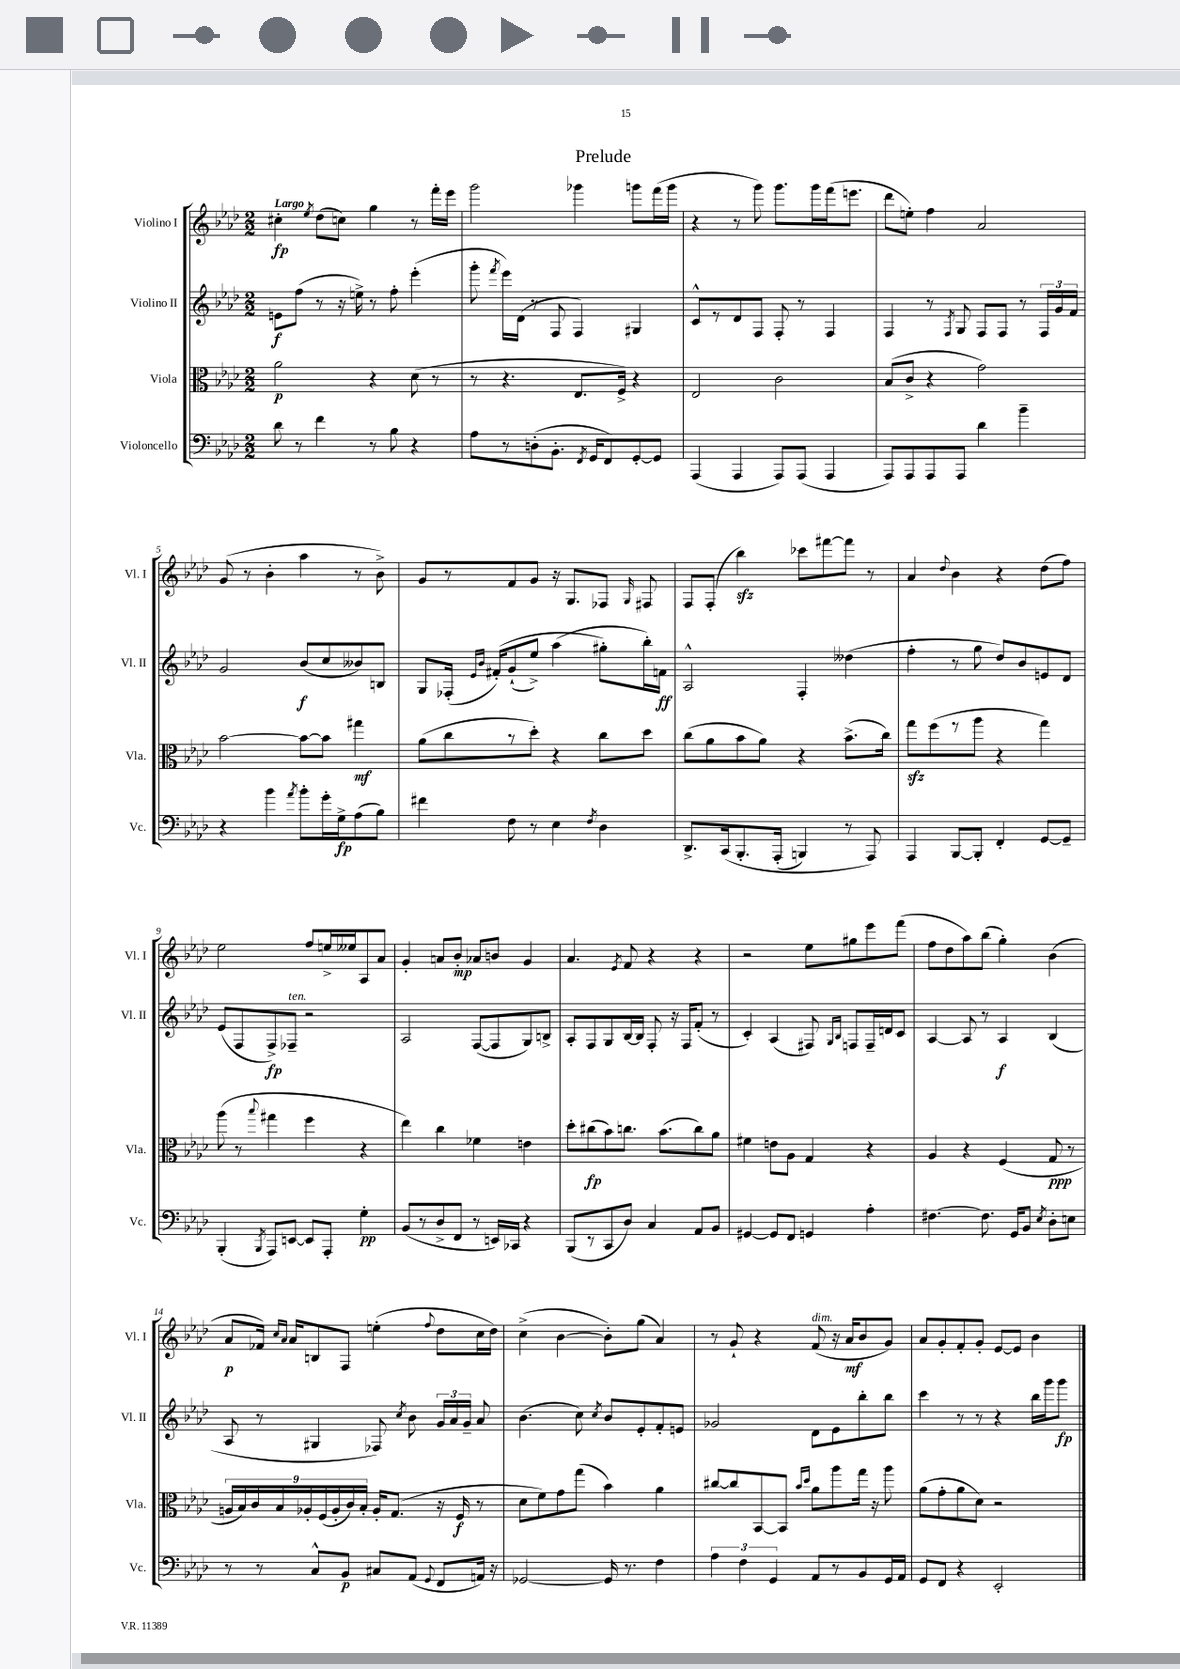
\header { title = "Prelude" }
<<
\new StaffGroup <<
\new Staff = "s0" \with { instrumentName = "Violino I" shortInstrumentName = "Vl. I" } {
    \clef treble \key aes \major \numericTimeSignature \time 2/2 \tempo "Largo"
    \autoBeamOff cis''4-.\fp \acciaccatura { ees''8 } des''8[( c''8]) g''4 r8 f'''16[-. ees'''16] |
    g'''2 ges'''4 g'''8[ f'''16( g'''16] |
    r4 r8 g'''8) g'''8.[ g'''16 f'''16( e'''8.] |
    des'''8[ e''8]-.) f''4 aes'2 |
    g'8( r8 bes'4-. aes''4 r8 bes'8->) |
    g'8[ r8 f'8 g'8] r16 g8.[ fes8] \grace { g16 } fis8 |
    f8[ f8]-.( bes''4\sfz) ces'''8[ fis'''8~ fis'''8] r8 |
    aes'4 \appoggiatura { des''8 } bes'4 r4 des''8[( f''8]) |
    ees''2 f''8[ e''16-> eeses''16 aes8 aes'8] |
    g'4-. a'8[ bes'8]-.\mp aes'8[ b'8] g'4 |
    aes'4. \acciaccatura { ees'8 } f'8 r4 r4 |
    r2 ees''8[ gis''8 ees'''8 f'''8]( |
    f''8[ des''8 aes''8) bes''8]( g''4-.) bes'4( |
    aes'8[\p fes'16]) \grace { c''16[ aes'16] } aes'16[ b8 f8] e''4-.( \appoggiatura { f''8 } des''8[ c''16 des''16]) |
    c''4->( bes'4~ bes'8[-.) g''8]( aes'4) |
    r8 g'8-! r4 f'8^\markup { \italic "dim." }( r16 aes'16[\mf bes'8 g'8]) |
    aes'8[ g'8-. f'8-. g'8]-. ees'8[~ ees'8] bes'4 \bar "|." |
}
\new Staff = "s1" \with { instrumentName = "Violino II" shortInstrumentName = "Vl. II" } {
    \clef treble \key aes \major \numericTimeSignature \time 2/2
    \autoBeamOff e'8[\f f''8]( r8 r16 e''16->) r8 f''8-. ees'''4-.( |
    g'''8-. \acciaccatura { f'''8 } ees'''16[) des'16]( r8 f8 f4) gis4 |
    c'8[-^ r8 des'8 f8] f8-. r8 f4 |
    f4 r8 \acciaccatura { f8 } g8 f8[ f8] r8 \tuplet 3/2 { f16[ g'16 f'16] } |
    g'2 bes'8[\f( c''8 beses'8) b8] |
    g8[ fes16]-.( \grace { ees'16[ bes'16] } fis'16[-.)\( g'8-!( ees''8]->) aes''4( gis''8[-.\) bes''16-.) f'16]\ff |
    aes2-^ f4-. deses''4( |
    f''4-. r8 g''8 des''8[) bes'8 e'8 des'8] |
    ees'8[( f8 f8->\fp) fes8]--^\markup { \italic "ten." } r2 |
    aes2 f8[~( f8 g8) b8]-> |
    aes8[-. f8 g8 bes16~ bes16] f8-. r16 f16[ f'8]-.( r8 |
    c'4-.) aes4( fis8) \grace { g16[ bes16] } f8[ f16-- d'16 c'8] |
    aes4~ aes8 r8 aes4\f bes4( |
    aes8 r8 gis4 fes8) \acciaccatura { c''8 } bes'8 \tuplet 3/2 { g'16[ aes'16 g'16]-- } aes'8 |
    bes'4.( c''8) \acciaccatura { c''8 } bes'8[ ees'8-. f'8-. e'8] |
    ges'2 des'8[ ees'8 bes''8-. bes''8] |
    c'''4 r8 r8 r4 bes''16[ g'''16 g'''8]\fp \bar "|." |
}
\new Staff = "s2" \with { instrumentName = "Viola" shortInstrumentName = "Vla." } {
    \clef alto \key aes \major \numericTimeSignature \time 2/2
    \autoBeamOff aes'2\p r4 des'8( r8 |
    r8 r4. ees8.[ f16]->) r4 |
    ees2 c'2 |
    bes8[( c'8]-> r4 g'2) |
    bes'2~ bes'8[~ bes'8] gis''4\mf |
    aes'8[( c''8 r8 des''8]-.) r4 c''8[ des''8] |
    c''8[( aes'8 bes'8 aes'8]) r4 bes'8.[->( c''16]) |
    g''8[\sfz f''8( r8 aes''8] r4 g''4) |
    aes''8( r8 \appoggiatura { bes''8 } gis''4 f''4 r4 |
    ees''4) c''4 fes'4 e'4 |
    des''8[-. cis''8\fp( bes'8) c''8.] bes'8.[( c''8) aes'8] |
    fis'4 e'8[ aes8] g4 r4 |
    aes4 r4 f4( g8\ppp r8 |
    \tuplet 9/8 { a16[ bes16) c'16 bes16 aes16-. f16( aes16-. c'16) bes16]-. } aes16[-. g8.]( r16 f16\f r8 |
    des'8[ f'8) g'8 g''8]( bes'4) aes'4 |
    cis''8[~ cis''8 bes,8~ bes,8] \grace { bes'16[ des''16] } aes'8[ aes''8 g''16] r16 aes''8 |
    aes'8[( g'8-. aes'8 des'8]) r2 \bar "|." |
}
\new Staff = "s3" \with { instrumentName = "Violoncello" shortInstrumentName = "Vc." } {
    \clef bass \key aes \major \numericTimeSignature \time 2/2
    \autoBeamOff des'8 r8 f'4 r8 bes8 r4 |
    aes8[ r8 d8-.( bes,8.]-. \acciaccatura { f,8 } g,16[ f,8) g,8~-. g,8] |
    aes,,4( aes,,4 aes,,8[) aes,,8]( aes,,4 |
    aes,,8[) aes,,8 aes,,8 aes,,8] des'4 bes'4-- |
    r4 bes'4 \acciaccatura { aes'8 } bes'8[-. g'16-. g16->\fp aes8( bes8]) |
    fis'4 f8 r8 ees4 \acciaccatura { f8 } des4 |
    des,8.[-> c,16\( bes,,8.-. aes,,16]-.( b,,4) r8 aes,,8\) |
    aes,,4 bes,,8[~ bes,,8]-. f,4-. g,8[~ g,8]-- |
    bes,,4-.( \acciaccatura { bes,,8 } aes,,8[) e,8]~ e,8[ aes,,8]-. g4-.\pp |
    bes,8[( r8 des8-> f,8] r8 e,16[) ces,16] r4 |
    bes,,8[( r8 c,8 des8]) c4 aes,8[ bes,8] |
    gis,4~ gis,8[ f,8] g,4 aes4-. |
    fis4.~ fis8. g,16[ bes,8] \acciaccatura { ees8 } des8[-. e8] |
    r8 r8 c8[-^ bes,8]\p cis8[ aes,8]( \appoggiatura { g,8 } f,8[ a,16]) r16 |
    ges,2~ ges,16 r8. f4 |
    \tuplet 3/2 { aes4 f4 g,4 } aes,8[ r8 bes,8 g,16 aes,16] |
    g,8[ f,8] r4 ees,2-. \bar "|." |
}
>>
>>
